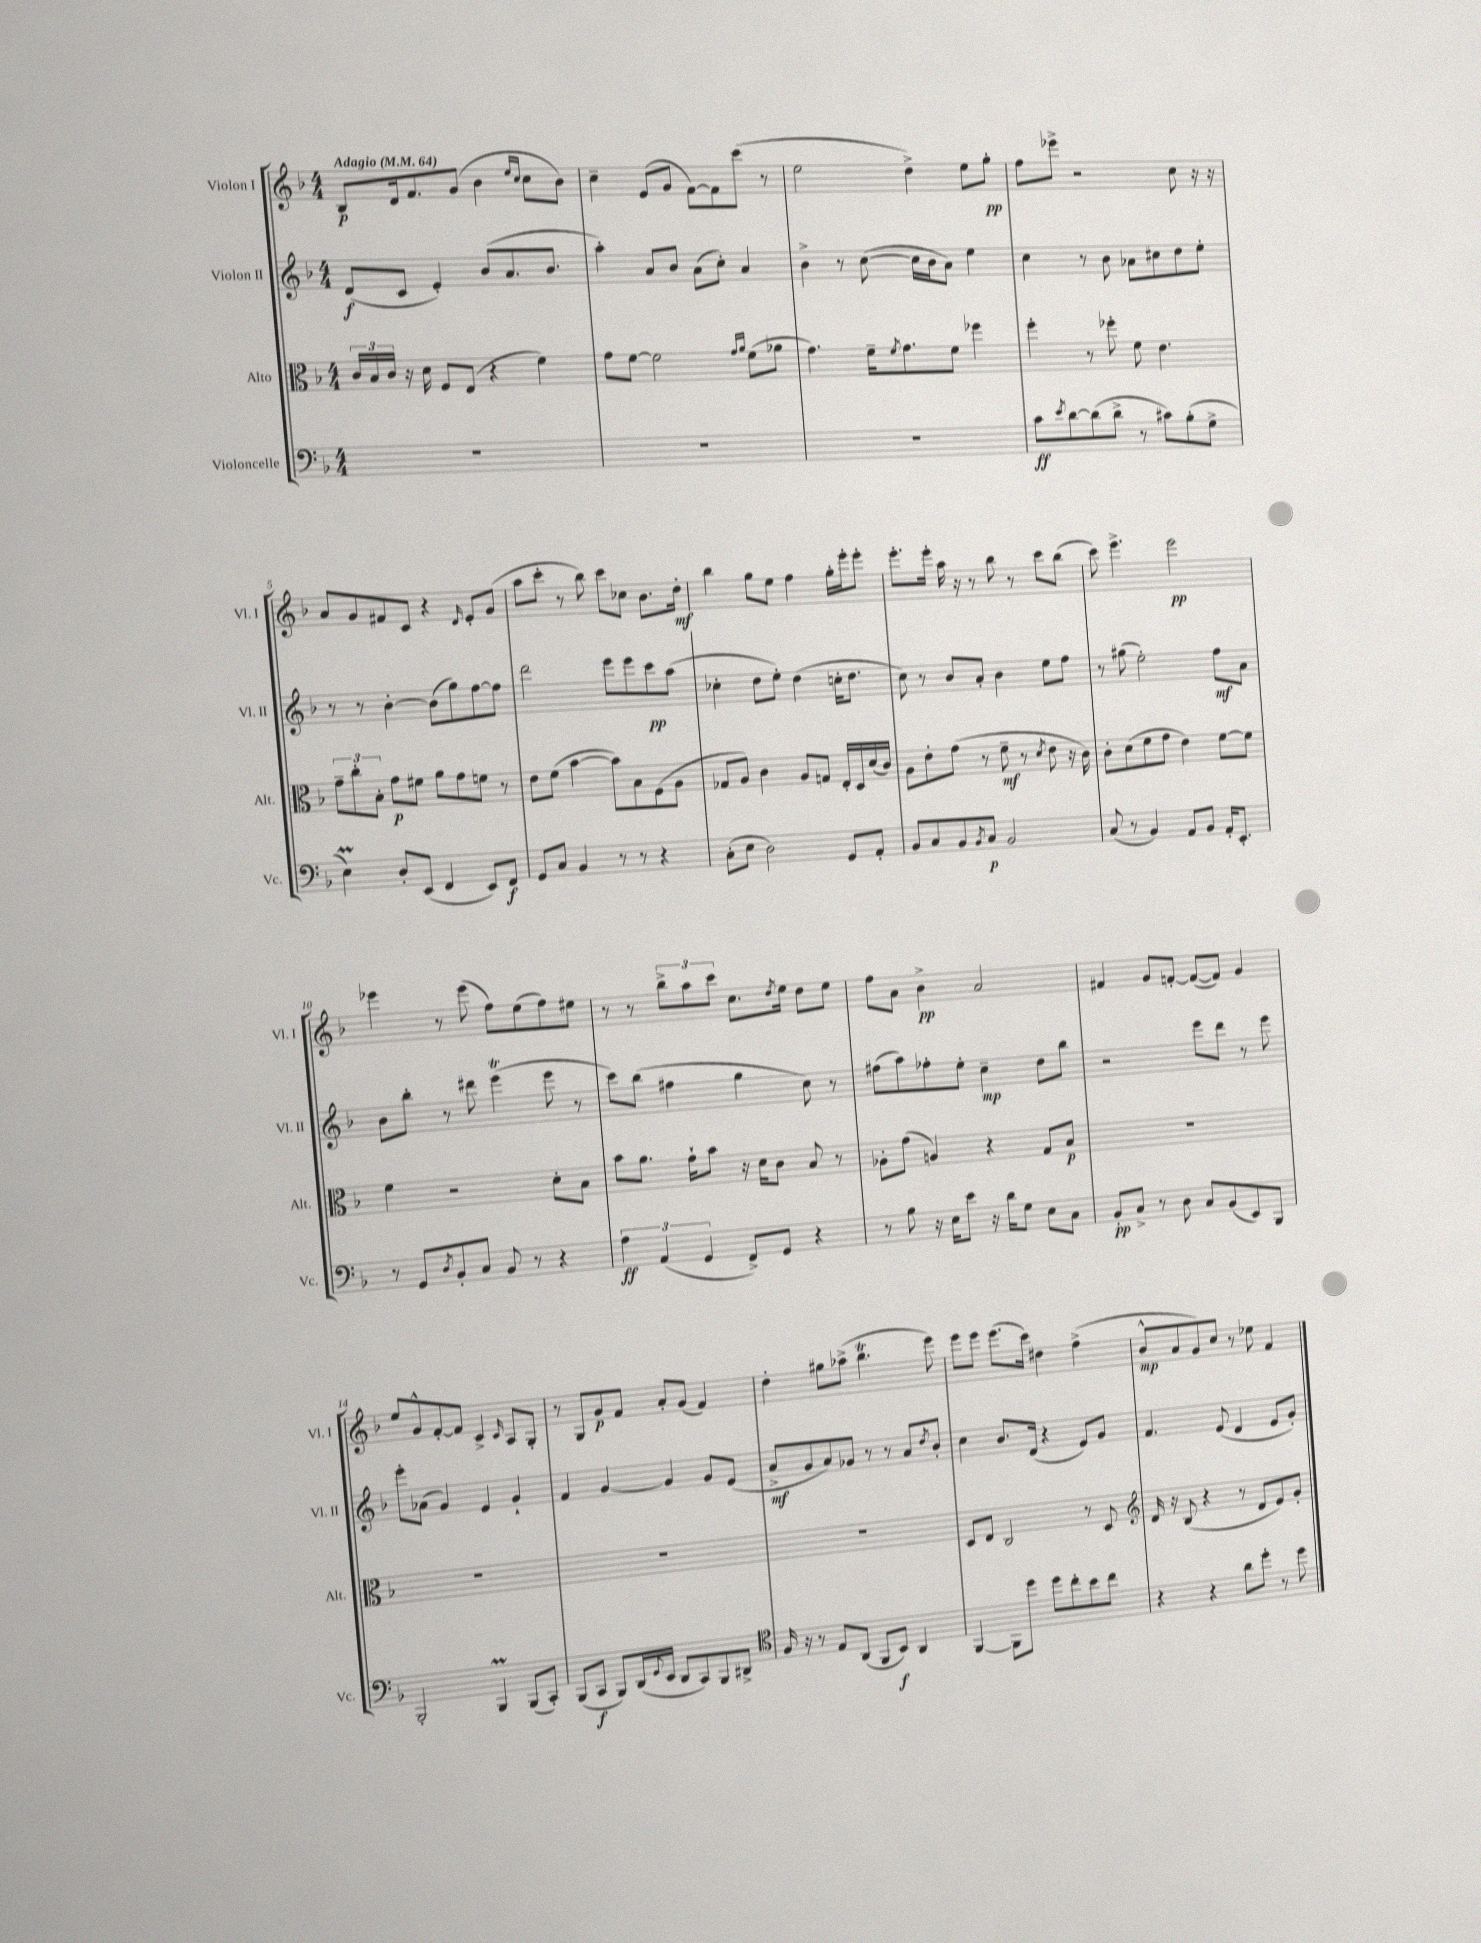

**kern	**kern	**kern	**kern
*staff4	*staff3	*staff2	*staff1
*clefF4	*clefC3	*clefG2	*clefG2
*k[b-]	*k[b-]	*k[b-]	*k[b-]
*M4/4	*M4/4	*M4/4	*M4/4
*MM64	*MM64	*MM64	*MM64
1r	24c	(8d	8B-
.	24B-	.	.
.	24c	.	.
.	16r	8c	16d
.	16d	.	8.f
.	8F	4e')	.
.	(8E	.	(8g
.	4r	(8b-	4b-
.	.	8.a	.
.	.	.	16qqee
.	.	.	16qqcc
.	4f)	.	8cc
.	.	8.b-	.
.	.	.	8b-)
=	=	=	=
1r	8g	4aa')	4cc~
.	[8f	.	.
.	2f]	8a	(8e
.	.	8b-	8g
.	.	(8a	[8f)
.	.	8cc')	8f]
.	16qqg	.	.
.	16qqa	.	.
.	(8f	4a	(8ccc
.	8a-	.	8r
=	=	=	=
1r	4.g)	4b-^	2ee
.	.	8r	.
.	16f~	([8cc	.
.	8qf	.	.
.	8.g	.	.
.	.	16cc]	4dd^)
.	.	16b-	.
.	8f	8a)	.
.	4ff-	4ee	8ee
.	.	.	8gg'
=	=	=	=
8c	4ff'	4cc	8ff
8qe	.	.	.
[8d	.	.	8eee-^
(8d]	8r	8r	2r
8d^	8ff-'	8b-	.
8r	8f	8a-	.
8c#)	4.e	8cc#	.
(8B-'	.	8dd	8cc
8G^	.	8ee'	16r
.	.	.	16r
=	=	=	=
4E)	12g~	8r	8a
.	12cc'	.	.
.	.	8r	8g
.	12B-'	.	.
8D'	8g	[4b-'	8f#
(8EE	8f#	.	8c
4FF	8a	(8b-]	4r
.	8g	8gg)	.
.	.	.	16qqd
8EE)	8f	[8ff	8e'
8FF	8r	8ff]	(8g
=	=	=	=
8GG	8e	2ddd	8aa
8C	(8f	.	8ccc'
4BB-	[4b-	.	8r
.	.	.	8bb-)
8r	8b-])	8eee	8ccc
8r	8B-	8eee	8cc-
4r	(8F	8ccc	8.b-
.	8A	(8aa	.
.	.	.	16dd'
=	=	=	=
(8C'	8G-	4cc-'	4bb-
8E	8A)	.	.
2D)	4c	8dd	8gg
.	.	8ee')	8ee
.	8A	(4dd	4ff
.	8G	.	.
8GG	16E'	16cc'	16gg'
.	16D	8.dd	16eee'
8AA'	(16d	.	8eee'
.	16c)	.	.
=	=	=	=
8BB-	8A	8cc)	8.eee'
8C	8e'	8r	.
.	.	.	16eee'
8BB-	(8g	8b-	16aa
.	.	.	16r
8qBB-	.	.	.
8C	8r	8a'	8r
2BB-	8f~	4b-	8bb-
.	8r	.	8r
.	8qd	.	.
.	8e	8ee	8ccc
.	16r	8ff	(8bb-
.	16c)	.	.
=	=	=	=
(8C	8c'	8r	8ccc)
8r	(8d	(8gg#	4.eee^
4BB-)	8f	2ee')	.
.	8g	.	.
8AA	4e)	.	2eee
8BB-	.	.	.
16AA'	[8f	8ff	.
8.EE'	.	.	.
.	8f]	8a	.
=	=	=	=
8r	4f	8b-	4eee-
8GG	.	8bb-'	.
8qD	.	.	.
8BB-'	2r	8r	8r
8C	.	8ddd#	(8eee-
8BB-	.	(4eee	8ff)
8r	.	.	(8ee
4r	8d'	8eee	8ff)
.	8B-	8r	8ee#
=	=	=	=
6A	8b-	8ccc)	8r
.	8.a	(8bb-	8r
(6AA	.	.	.
.	.	4ff#	12bb-^
.	16g`	.	.
6GG	.	.	12aa
.	8b-	.	.
.	.	.	12ccc
8FF^)	16r	4gg	8.cc
.	16d	.	.
8GG	8c	.	.
.	.	.	8qdd
.	.	.	16ee
4r	8B-	8cc)	8dd
.	8r	8r	8ee
=	=	=	=
8r	8A-'	(8ff#	8ff
8B-	(8g	8aa)	8a
16r	4A)	8ff-'	4b-^
16E	.	.	.
8e	.	8ee'	.
16r	4r	4cc~	2a
16d	.	.	.
8G	.	.	.
8E	8G	8dd	.
8C	8B-	8bb-	.
=	=	=	=
8BB-'	1r	2r	4f#
8C^	.	.	.
8r	.	.	8g
8D	.	.	[8f'
8C	.	8eee	(8f_
(8BB-	.	8ddd	8f])
8EE)	.	8r	4g
8BBB-	.	8eee	.
=	=	=	=
2BBB-'	1r	8eee'	8ee
.	.	(8a-	8g^^
.	.	4g)	[8f'
.	.	.	8f]
4BBB-	.	4e	4c^
.	.	.	16qqc
(8BBB-	.	4g`	8A
8CC')	.	.	8G'
=	=	=	=
(8BBB-	1r	4f	8r
8CC	.	.	8G
8BBB-)	.	[4g	8g
(16DD	.	.	8f
8qqGG	.	.	.
16EE	.	.	.
8DD	.	4g]	8a'
8CC)	.	.	(8g
8BBB-	.	8g	4f)
8DD#^	.	(8e	.
=	=	=	=
*clefC4	*	*	*
16F	1r	8a^	4dd'
16r	.	.	.
8r	.	8g	.
8E	.	8a)	8gg#
(8AA	.	8g-	(8aa-^
8FF	.	8r	4.bb-
8BB-)	.	8r	.
4AA	.	8a	.
.	.	8qdd	.
.	.	8b-'	8eee)
=	=	=	=
[4FF	8D	4cc	8eee
.	8E	.	8eee
8FF]	2C	8.b-	(8.eee
8dd	.	.	.
.	.	(16d	16ccc)
8dd	.	4r	4dd#
8cc'	.	.	.
8b-	8r	8e)	(4ff^
8cc	8D	8g	.
=	=	=	=
*	*clefG2	*	*
4r	16d	4.f	8b-^^
.	16r	.	.
.	(8B-	.	8a
4r	4r	.	8g)
.	.	(8e	8cc
8a	8r	4d	8r
8dd'	8d	.	8ee-
8r	8e)	8e	4f
8dd	8g'	8g')	.
==	==	==	==
*-	*-	*-	*-
